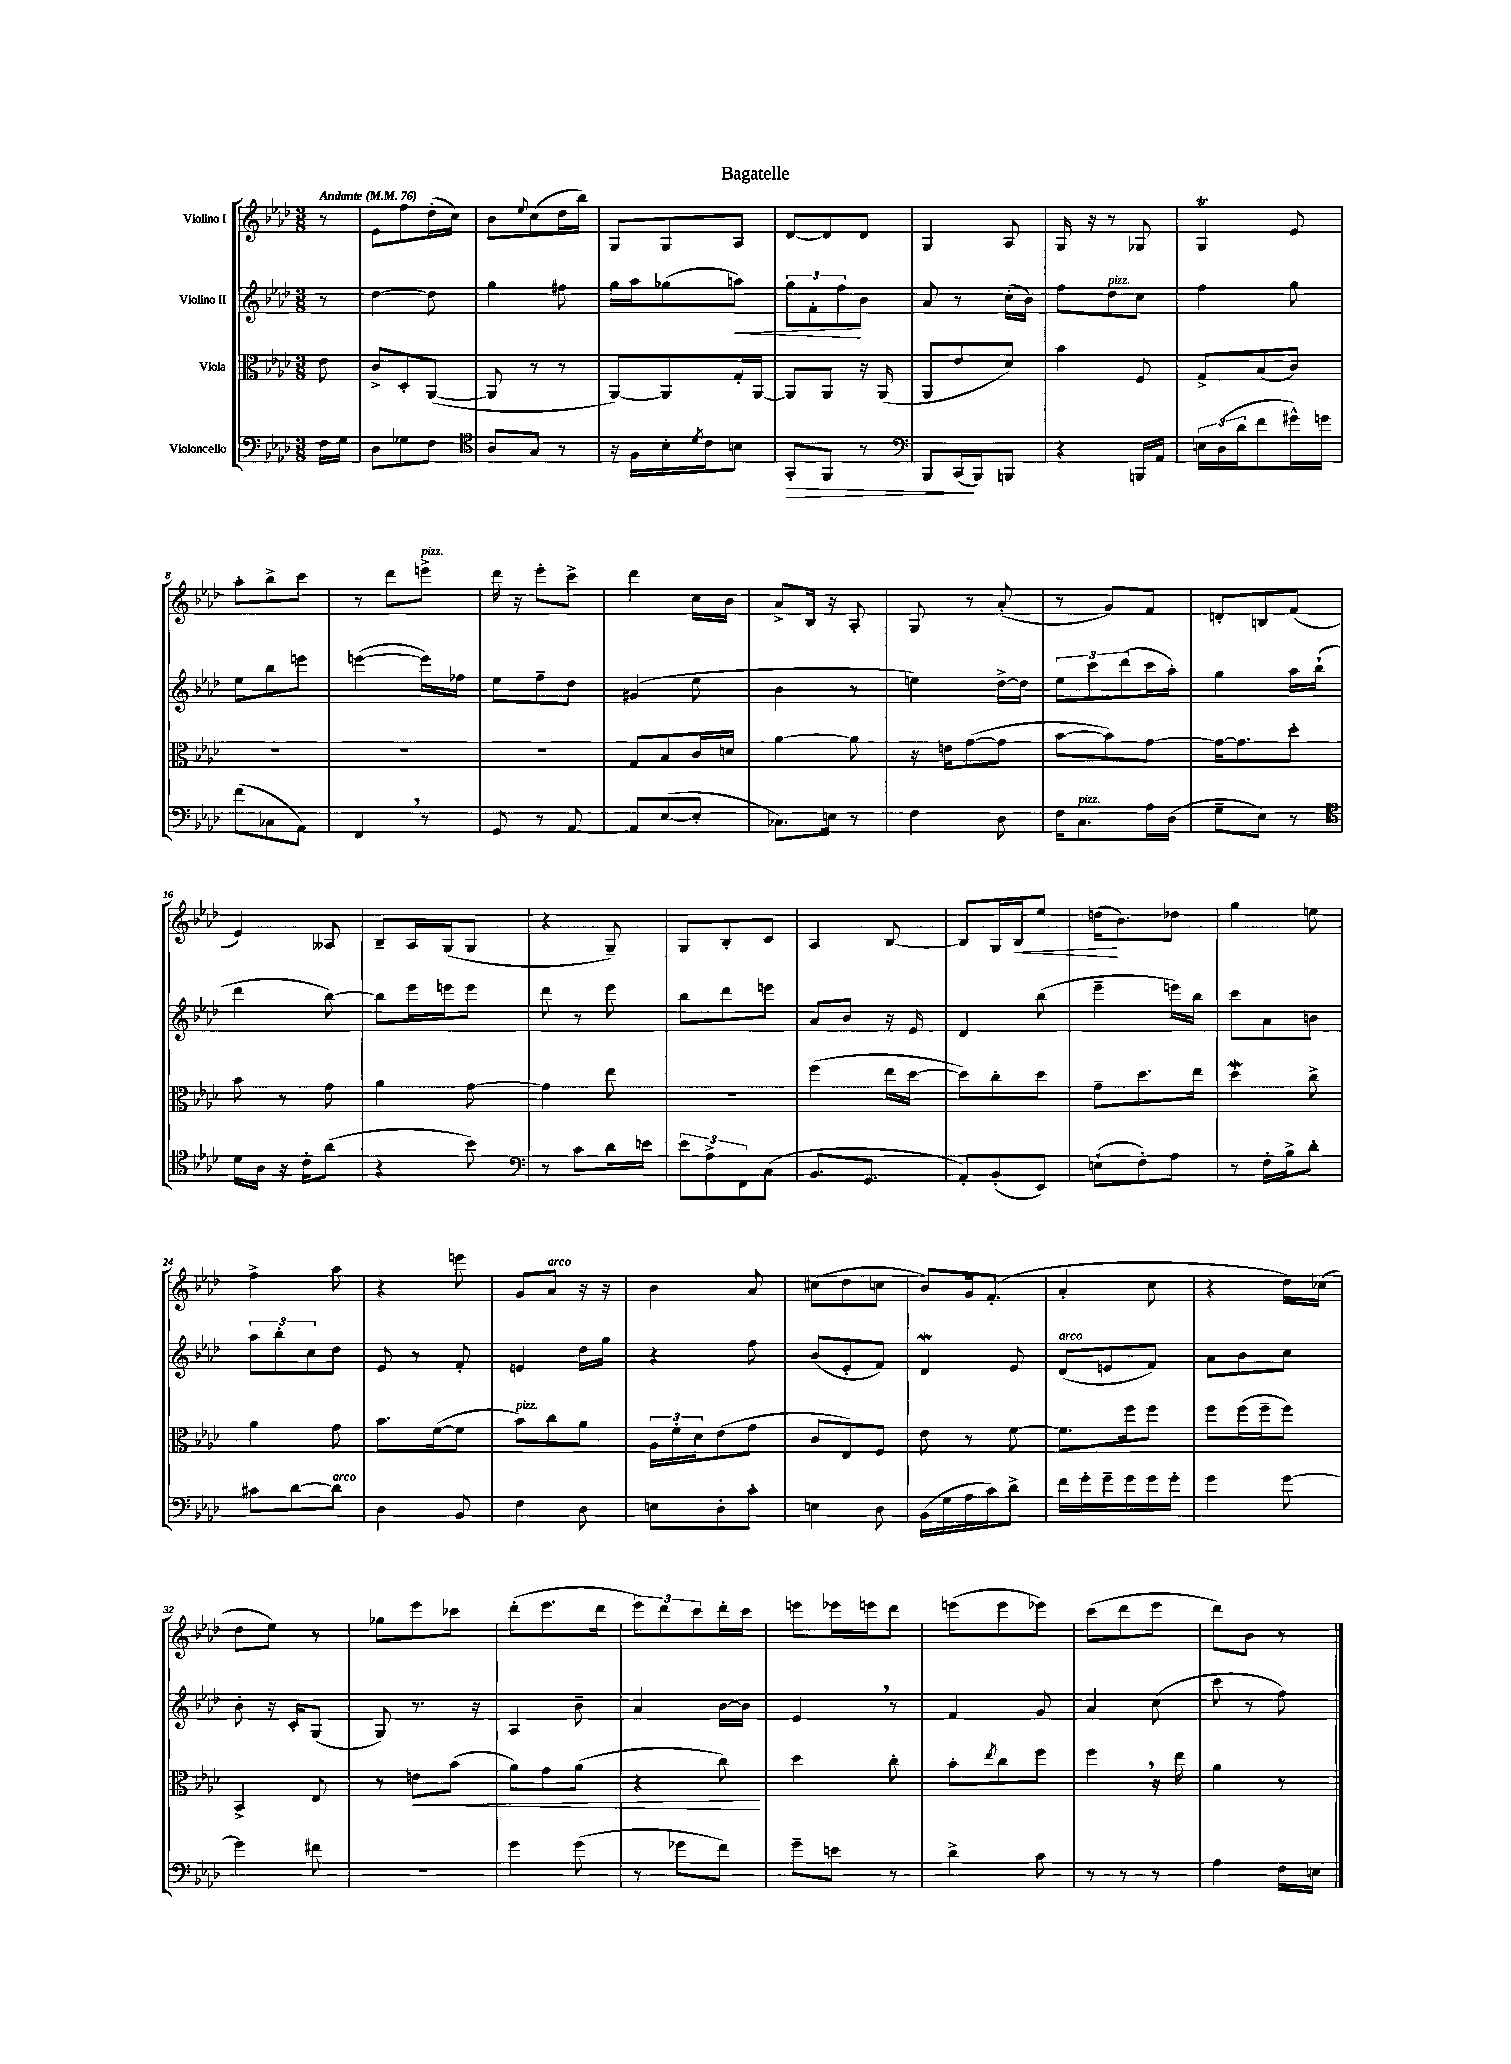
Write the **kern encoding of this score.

**kern	**kern	**kern	**kern
*staff4	*staff3	*staff2	*staff1
*clefF4	*clefC3	*clefG2	*clefG2
*k[b-e-a-d-]	*k[b-e-a-d-]	*k[b-e-a-d-]	*k[b-e-a-d-]
*M3/8	*M3/8	*M3/8	*M3/8
*MM76	*MM76	*MM76	*MM76
16F	8e-	8r	8r
16G	.	.	.
=	=	=	=
8D-	8c^	[4dd-	8e-
8G-	8D-'	.	8ff
8F	([8AA-	8dd-]	(16dd-'
.	.	.	16cc)
=	=	=	=
*clefC4	*	*	*
8A-	8AA-]	4gg	8b-
.	.	.	8qqee-
8G	8r	.	(8cc
8r	8r	8ff#	16dd-
.	.	.	16bb-)
=	=	=	=
16r	[8AA-)	16gg	8G
16F	.	16aa-	.
16B-'	8AA-]	(8gg-	8G
8qd-	.	.	.
16c	.	.	.
8B	16G'	8aa)	8A-
.	[16AA-	.	.
=	=	=	=
8GG'	8AA-]	12gg	[8d-
.	.	12f'	.
8FF	8AA-	.	8d-]
.	.	12ff	.
8r	16r	8b-	8d-
.	(16AA-	.	.
=	=	=	=
*clefF4	*	*	*
8BBB-	8AA-	8a-	4G
(16CC	8e-	8r	.
16BBB-)	.	.	.
8BBB	8d-)	(16cc'	8A-
.	.	16b-)	.
=	=	=	=
4r	4b-	8ff	16G
.	.	.	16r
.	.	8dd-	8r
16BBB	8F	8cc	8G-
16AA-	.	.	.
=	=	=	=
24E	8G^	4ff	4G
(24D-	.	.	.
24d-	.	.	.
8f	(8B-	.	.
16g#^^)	8c)	8gg	8e-
16g	.	.	.
=	=	=	=
(8f	4.r	8ee-	8aa-'
8C-	.	8bb-	8bb-^
8AA-)	.	8eee	8ccc
=	=	=	=
4FF	4.r	([4eee	8r
.	.	.	8ddd-
8r	.	16eee])	8eee^
.	.	16ff-	.
=	=	=	=
8GG	4.r	8ee-	16ddd-
.	.	.	16r
8r	.	8ff~	8eee-'
[8AA-	.	8dd-	8ccc^
=	=	=	=
8AA-]	8G	(4g#	4ddd-
([8E-	8B-	.	.
8E-']	16c	8ee-	16cc
.	16d	.	16b-
=	=	=	=
8.C-)	[4a-	4b-	8a-^
.	.	.	16B-
16E	.	.	16r
8r	8a-]	8r	8A-'
=	=	=	=
4F	16r	4ee)	8G
.	16e	.	.
.	([8g	.	8r
8D-	8g]	[16dd-^	(8a-'
.	.	16dd-]	.
=	=	=	=
16F	[8b-	12ee-	8r
8.C	.	.	.
.	.	12ccc	.
.	8b-])	.	8g)
.	.	(12ddd-	.
16A-	[8g	16ccc	8f
(16D-	.	16aa-')	.
=	=	=	=
8G~	16g_	4gg	8d'
.	8.g]	.	.
8E-)	.	.	8B
8r	8dd-'	16aa-	(8f
.	.	(16bb-`	.
=	=	=	=
*clefC4	*	*	*
16d-	8b-	4ddd-	4e-)
16A-	.	.	.
16r	8r	.	.
16c'	.	.	.
(8a-	8g	[8bb-)	8A--
=	=	=	=
4r	4a-	8bb-]	8B-~
.	.	16eee-	16A-
.	.	16eee	(16G
8b-)	[8g	8eee	8G
=	=	=	=
*clefF4	*	*	*
8r	4g]	8ddd-	4r
8c	.	8r	.
16d-	8ee-	8eee-	8G~)
16e	.	.	.
=	=	=	=
12e-	4.r	8bb-	8G
12A-^	.	.	.
.	.	8ddd-	8B-'
12FF	.	.	.
(8C	.	8eee	8c
=	=	=	=
8.BB-	(4ff	8a-	4A-
.	.	8b-	.
8.GG	.	.	.
.	16ee-	16r	[8B-
.	[16dd-	16e-	.
=	=	=	=
8AA-')	8dd-])	4d-	8B-]
(8BB-'	8cc'	.	16G
.	.	.	16B-
8EE-)	8dd-	(8bb-	8ee-
=	=	=	=
(8E`	8g~	4eee-~	(16dd
.	.	.	8.b-)
8F')	8.dd-	.	.
8A-	.	16eee)	8dd-
.	16ee-	16bb-	.
=	=	=	=
8r	4dd-	8ccc	4gg
16F'	.	8a-	.
16B-^	.	.	.
8d-'	8cc^	8b	8ee
=	=	=	=
8c#	4a-	12aa-	4ff^
.	.	12bb-'	.
[8d-	.	.	.
.	.	12cc	.
8d-]	8g	8dd-	8aa-
=	=	=	=
4D-	8.b-	8e-	4r
.	.	8r	.
.	([16f	.	.
8BB-	8f]	8f'	8eee
=	=	=	=
4F	8b-)	4e	8g
.	8cc	.	8a-
8D-	8a-	16dd-	16r
.	.	16gg	16r
=	=	=	=
8E	24A-	4r	4b-
.	24f'	.	.
.	24d-	.	.
8D-'	(8e-	.	.
8c'	8g	8ff	8a-
=	=	=	=
4E	8c	(8b-	(8cc#
.	8E-)	8e-'	8dd-
8D-	8F	8f)	8cc
=	=	=	=
(16BB-	8e-	4d-	8b-)
16G	.	.	.
16A-	8r	.	16g
16c)	.	.	(8.f'
8d-^	[8f	8e-	.
=	=	=	=
16f	8.f]	(8d-	4a-'
16g'	.	.	.
16g~	.	8e	.
16g	16ff	.	.
16g	8ff	8f)	8cc
16g'	.	.	.
=	=	=	=
4g	8ff	8a-	4r
.	(16ff	8b-	.
.	16ff~	.	.
[8g	8ff)	8cc	16dd-)
.	.	.	(16cc-
=	=	=	=
4g]	4BB-^	8b-'	8dd-
.	.	16r	8ee-)
.	.	16c'	.
8f#	8E-	(8G	8r
=	=	=	=
4.r	8r	8G)	8gg-
.	8e	8.r	8eee-
.	(8b-	.	8ccc-
.	.	16r	.
=	=	=	=
4g	8a-)	4A-	(8ddd-'
.	8g	.	8.eee-
(8g	(8a-	8b-~	.
.	.	.	16ddd-
=	=	=	=
8r	4r	4a-	12eee-)
.	.	.	12ddd-
8g-	.	.	.
.	.	.	12ccc
8f)	8cc)	[16b-	16ddd-'
.	.	16b-]	16ccc
=	=	=	=
8g~	4dd-	4e-	8eee
8e	.	.	16eee-
.	.	.	16eee
8r	8cc'	8r	8ddd-
=	=	=	=
4d-^	8b-'	4f	(8eee
.	8qee-	.	.
.	8cc	.	8eee
8c	8ff	8g	8eee-)
=	=	=	=
8r	4ff	4a-	(8ccc
8r	.	.	8ddd-
8r	16r	(8cc	8eee-
.	16ee-	.	.
=	=	=	=
4A-	4a-	8ccc	8ddd-)
.	.	8r	8b-
16F	8r	8ff)	8r
16E	.	.	.
==	==	==	==
*-	*-	*-	*-
